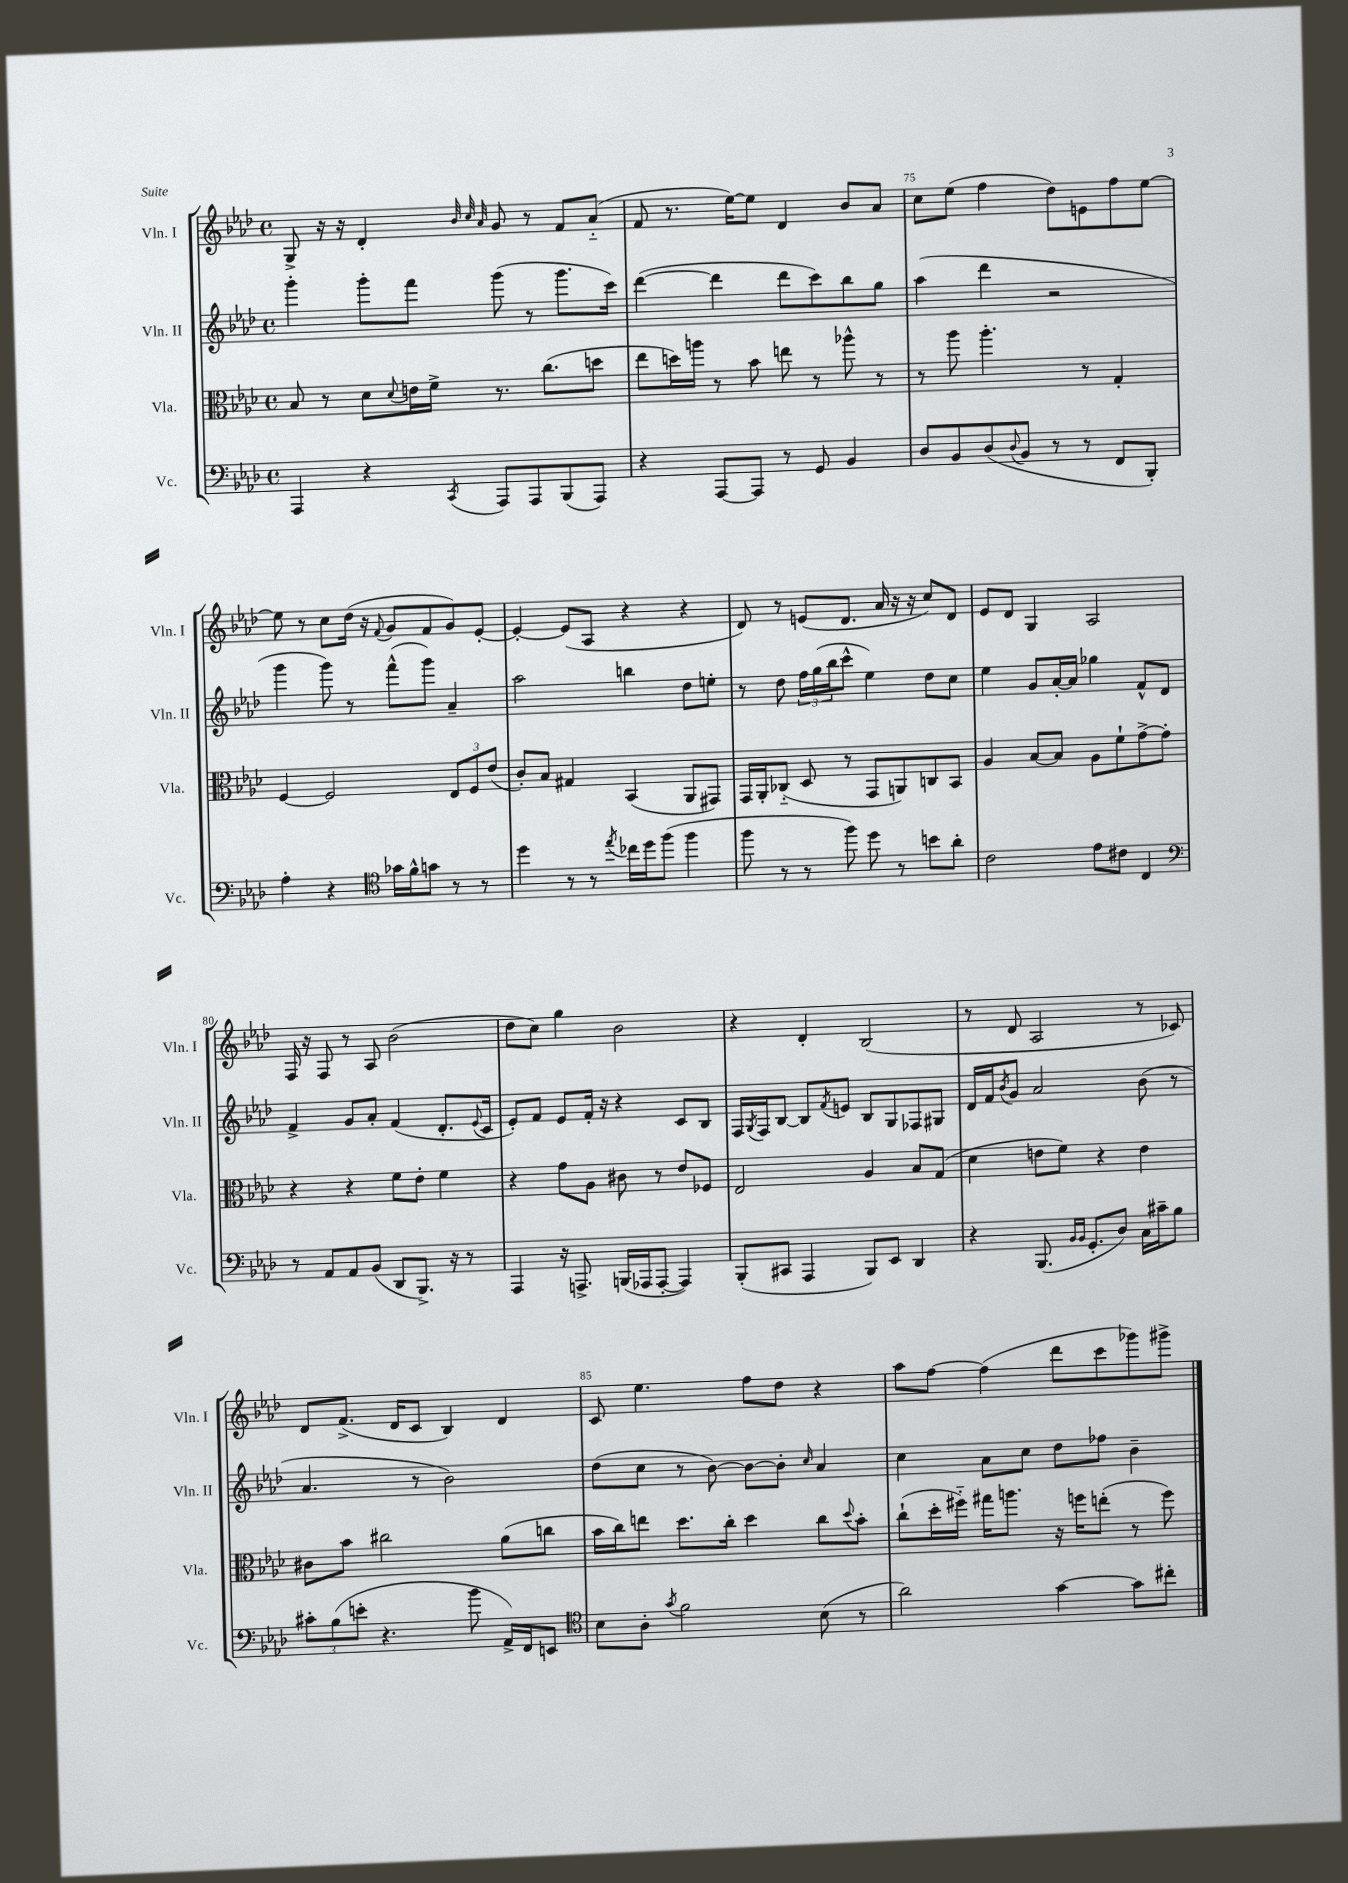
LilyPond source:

<<
\new StaffGroup <<
\new Staff = "s0" \with { instrumentName = "Vln. I" shortInstrumentName = "Vln. I" } {
    \clef treble \key aes \major \defaultTimeSignature \time 4/4
    g8-> r16 r16 des'4-. \grace { bes'32 c''32 aes'32 } g'8 r8 f'8 aes'8-_( |
    f'8 r8. ees''16~) ees''8 des'4 bes'8 aes'8 |
    c''8 ees''8( f''4 des''8) e'8 f''8 ees''8~ |
    ees''8 r8 c''8 des''16( r16 \appoggiatura { f'8 } g'8 f'8 g'8) ees'8~-. |
    ees'4~-. ees'8( aes8 r4 r4 |
    des'8) r8 e'8( des'8. aes'16 r16 r16 c''8) des'8 |
    ees'8 des'8 g4 aes2 |
    f16 r16 f8 r8 aes8 bes'2( |
    des''8 c''8) g''4 bes'2 |
    r4 des'4-. bes2( |
    r8 des'8 aes2 r8 ces'8) |
    des'8 f'8.->( des'16 c'8 bes4) des'4 |
    c'8 ees''4. f''8 des''8 r4 |
    aes''8 f''8~ f''4( des'''8 c'''8 ges'''8) gis'''8-> \bar "|." |
}
\new Staff = "s1" \with { instrumentName = "Vln. II" shortInstrumentName = "Vln. II" } {
    \clef treble \key aes \major \defaultTimeSignature \time 4/4
    g'''4-. g'''8-. f'''8 g'''8( r8 g'''8. c'''16) |
    des'''4~( des'''4 des'''8 c'''8) bes''8 g''8 |
    aes''4( des'''4 r2 |
    g'''4 g'''8) r8 f'''8-^( g'''8) aes'4-- |
    aes''2 b''4 des''8 e''8-. |
    r8 des''8 \tuplet 3/2 { f''16 g''16( bes''16 } c'''8-^ ees''4) des''8 c''8 |
    ees''4 g'8 aes'16~-. aes'16 ges''4 f'8-^ des'8 |
    f'4-> g'8 aes'8-. f'4( des'8.-. \appoggiatura { ees'8 } c'16 |
    ees'8-.) f'8 ees'8 f'16-. r16 r4 c'8 bes8 |
    f16 \acciaccatura { g8 } f16 bes8~ bes8 \acciaccatura { f'8 } e'8 bes8 g8 fes8 gis8 |
    des'16 f'16 \acciaccatura { bes'8 } g'8 aes'2 bes'8( r8 |
    aes'4. r8 bes'2) |
    des''8( c''8 r8 bes'8~) bes'8~ bes'8-. \grace { c''16 } aes'4 |
    c''4 aes'8 c''8 des''8 fes''8 bes'4-- \bar "|." |
}
\new Staff = "s2" \with { instrumentName = "Vla." shortInstrumentName = "Vla." } {
    \clef alto \key aes \major \defaultTimeSignature \time 4/4
    bes8 r8 des'8 \appoggiatura { des'8 } e'16 f'16-> r8. c''8.( d''8 |
    ees''8 d''16) a''16 r8 bes'8 e''8 r8 aes''8-^ r8 |
    r8 aes''8 aes''4.-. r8 g4-. |
    f4~ f2 \tuplet 3/2 { ees8 f8 ees'8( } |
    c'8-.) bes8 gis4 bes,4( aes,8 gis,8) |
    g,16 aes,16-. ces8-_( des8 r8 g,8 a,8) c8 bes,8 |
    aes4 bes8~ bes8 aes8 f'8-! g'8~-> g'8-. |
    r4 r4 f'8 ees'8-. f'4 |
    r4 g'8 aes8 cis'8 r8 ees'8 fes8 |
    ees2 aes4 bes8 g8( |
    des'4 e'8 f'8) r4 e'4 |
    cis'8 bes'8 cis''2 aes'8( c''8 |
    bes'16 c''16) e''8 des''8. c''16-. des''4 c''8 \appoggiatura { des''8 } bes'8-. |
    c''8-!( des''16-. fis''16-_) gis''16 a''8. r16 f''16 e''8-.( r8 f''8) \bar "|." |
}
\new Staff = "s3" \with { instrumentName = "Vc." shortInstrumentName = "Vc." } {
    \clef bass \key aes \major \defaultTimeSignature \time 4/4
    aes,,4 r4 \acciaccatura { c,8 } aes,,8 aes,,8 bes,,8( aes,,8) |
    r4 aes,,8~ aes,,8 r8 g,8 bes,4 |
    des8 bes,8 des8( \appoggiatura { des8 } bes,8 r8 r8 f,8 bes,,8-.) |
    aes4-. r4 \clef tenor ges'16 f'16-^ g'8 r8 r8 |
    des''4 r8 r8 \acciaccatura { ees''8 } ces''16 des''16 f''8( f''4 |
    f''8 r8 r8 f''8) des''8 r8 b'8 aes'8-. |
    c'2 ees'8 cis'8 c4 |
    \clef bass r8 aes,8 aes,8 bes,8( des,8 bes,,8.->) r16 r8 |
    aes,,4 r16 a,,8.-> b,,16( aes,,16 aes,,8~-. aes,,4) |
    bes,,8-.( cis,8 aes,,4 bes,,8) ees,8 des,4 |
    r4 bes,,8.( \grace { bes,16 bes,16 } g,8.-. des8) c16 cis'16-- bes8 |
    \tuplet 3/2 { cis'8-. bes8( e'8-. } r4. bes'8 aes,16->) f,16 e,8 |
    \clef tenor bes8 aes8-. \acciaccatura { g'8 } f'2 bes8( r8 |
    aes'2) g'4~ g'8 cis''8-. \bar "|." |
}
>>
>>
\layout { \context { \Score currentBarNumber = #73 \override BarNumber.break-visibility = ##(#f #t #t) barNumberVisibility = #(every-nth-bar-number-visible 5) } }
